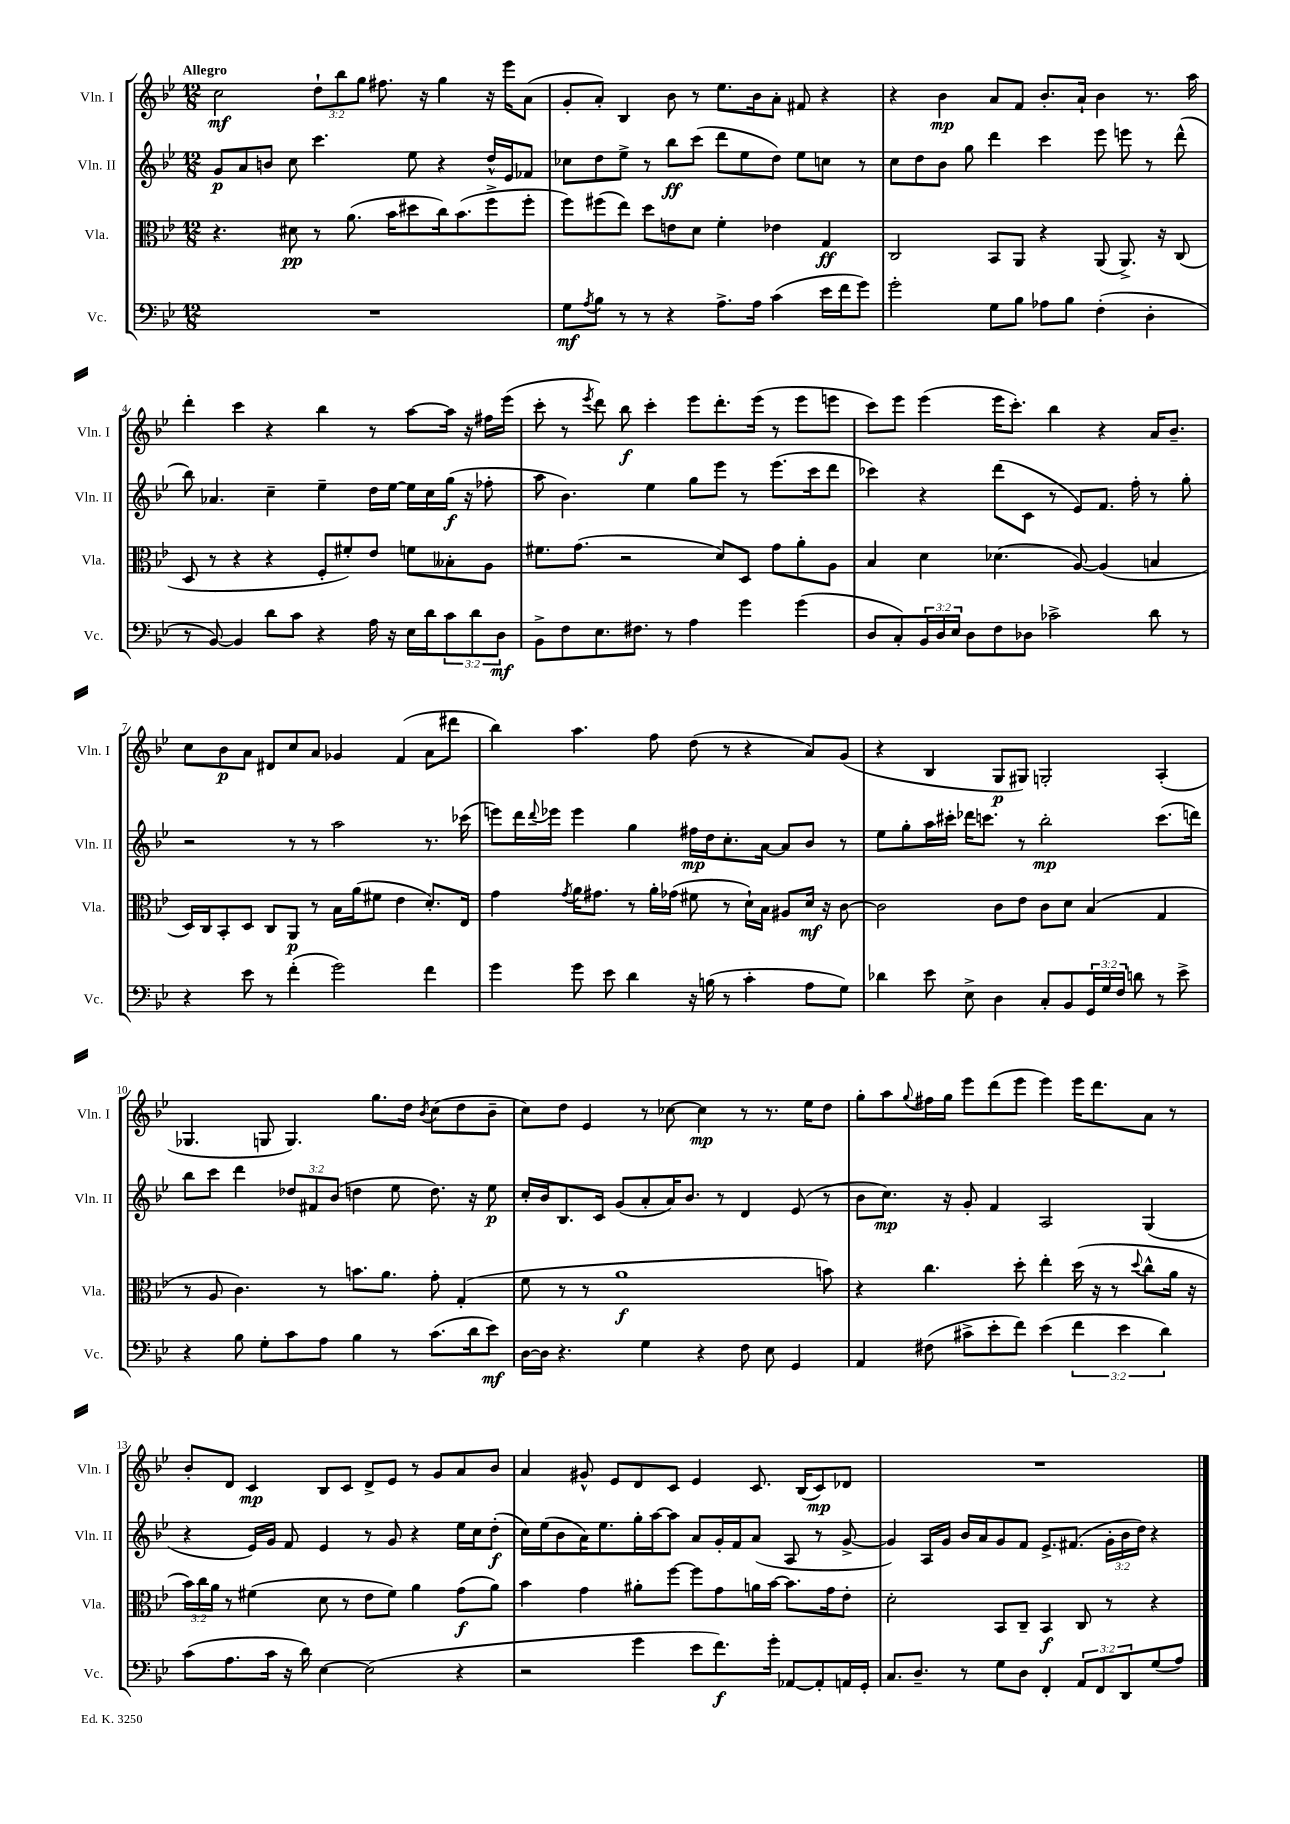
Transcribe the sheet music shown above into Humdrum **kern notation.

**kern	**kern	**kern	**kern
*staff4	*staff3	*staff2	*staff1
*clefF4	*clefC3	*clefG2	*clefG2
*k[b-e-]	*k[b-e-]	*k[b-e-]	*k[b-e-]
*M12/8	*M12/8	*M12/8	*M12/8
1.r	4.r	8g	2cc
.	.	8a	.
.	.	8b	.
.	8d#	8cc	.
.	8r	4.ccc	12dd`
.	.	.	12bb-
.	(8.a	.	.
.	.	.	12gg
.	.	.	8.ff#
.	16b-	.	.
.	8dd#	8ee-	.
.	.	.	16r
.	16cc)	4r	4gg
.	(8.b-	.	.
.	8ff^	16dd^^	16r
.	.	16e-	16eee-
.	8ff'	8f-	(8a
=	=	=	=
8G	8ff)	8cc-	8g'
8qA	.	.	.
8B-	(8ff#	8dd	8a')
8r	8ee-)	8ee-^	4B-
8r	8dd	8r	.
4r	8e	8bb-	8b-
.	8d	(8ccc	8r
8.A^	4f'	8ddd	8.ee-
.	.	8ee-	.
16A	.	.	16b-
(4c	4e-	8dd)	8a'
.	.	8ee-	8f#
16e-	4G	8cc	4r
16f	.	.	.
8g)	.	8r	.
=	=	=	=
2g'	2C	8cc	4r
.	.	8dd	.
.	.	8b-	4b-
.	.	8gg	.
8G	8BB-	4ddd	8a
8B-	8AA	.	8f
8A-	4r	4ccc	8.b-'
8B-	.	.	.
.	.	.	16a`
(4F'	(8AA	8eee-	4b-
.	8.AA^)	8eee	.
4D'	.	8r	8.r
.	16r	.	.
.	(8C	(8ddd^^	.
.	.	.	16aa
=	=	=	=
8r	8D	8bb-)	4ddd'
[8BB-)	8r	4.a-	.
4BB-]	4r	.	4ccc
8d	4r	4cc~	4r
8c	.	.	.
4r	8F'	4ee-~	4bb-
.	8f#')	.	.
16A	8e-	16dd	8r
16r	.	[16ee-	.
16E-	8f	16ee-]	[8aa
16d	.	16cc	.
12c	8B--'	(16gg	16aa]
.	.	16r	16r
12d	.	.	.
.	8A	8ff-'	16ff#
12D	.	.	.
.	.	.	(16eee-
=	=	=	=
8BB-^	8.f#	8aa	8ccc'
8F	.	4.b-)	8r
.	(8.g	.	.
.	.	.	8qeee-
8.E-	.	.	8ddd)
.	2r	.	8bb-
8.F#	.	.	.
.	.	4ee-	4ccc'
8r	.	.	.
4A	.	8gg	8eee-
.	8d)	8eee-	8.ddd'
4g	8D	8r	.
.	.	.	(16eee-
.	8g	(8.eee-	8r
(4g	8a'	.	8eee-
.	.	16ccc	.
.	8A	8ddd	8eee
=	=	=	=
8D	4B-	4ccc-)	8ccc)
8C')	.	.	8eee-
24BB-	4d	4r	(4eee-
24D	.	.	.
24E-	.	.	.
8D	.	.	.
8F	(4.d-	(8ddd	16eee-
.	.	.	8.ccc')
8D-	.	8c	.
2c-^	.	8r	4bb-
.	[8A)	8e-)	.
.	(4A]	8.f	4r
.	.	16ff'	.
8d	4B	8r	16a
.	.	.	8.b-~
8r	.	8gg'	.
=	=	=	=
4r	16D)	2r	8cc
.	16C	.	.
.	8BB-'	.	8b-
8e-	8D	.	8a
8r	8C	.	8d#
(4f'	8AA	8r	8cc
.	8r	8r	8a
2g)	16B-	2aa	4g-
.	(16a	.	.
.	8f#	.	.
.	4e-	.	(4f
4f	8.d')	8.r	8a
.	.	.	8ddd#
.	16E-	(16ccc-	.
=	=	=	=
4g	4g	8eee)	4bb-)
.	.	16ddd	.
.	.	8qqddd	.
.	.	16eee-	.
.	8qg	.	.
8g	16a	4eee-	4.aa
.	8.g#	.	.
8e-	.	.	.
4d	8r	4gg	.
.	16a'	.	8ff
.	(16g-	.	.
16r	8f#	16ff#	(8dd
(16B	.	16dd	.
8r	8r	8.cc'	8r
4c'	16d`)	.	4r
.	16B-	[16a	.
.	8A#	8a]	.
8A	16d	8b-	8a)
.	16r	.	.
8G)	[8c	8r	(8g
=	=	=	=
4d-	2c]	8ee-	4r
.	.	8gg'	.
8e-	.	16aa	4B-
.	.	16ccc#'	.
8E-^	.	16ddd-	.
.	.	8.ccc	.
4D	8c	.	8G
.	8e-	8r	8G#)
8C'	8c	2bb-'	2G'
8BB-	8d	.	.
24GG	(4B-	.	.
24G	.	.	.
24F	.	.	.
8d	.	.	.
8r	4G	(8.ccc	(4A'
8e-^	.	.	.
.	.	16ddd)	.
=	=	=	=
4r	8r	8bb-	4.G-
.	8A	8ccc	.
8B-	4.c)	4ddd	.
8G'	.	.	8G
8c	.	12dd-	4.G)
.	.	12f#	.
8A	8r	.	.
.	.	(12b-	.
4B-	8.b	4dd	.
.	.	.	8.gg
.	8.a	.	.
8r	.	8ee-	.
.	.	.	16dd
.	.	.	8qb-
(8.c	8g'	8.dd)	(8cc
.	(4G'	.	8dd
16d	.	16r	.
8e-)	.	8ee-	8b-~
=	=	=	=
[16D	8f	16cc'	8cc)
16D]	.	16b-	.
4.r	8r	8.B-	8dd
.	8r	.	4e-
.	.	16c	.
.	1a	(8g	.
4G	.	8a'	8r
.	.	16a)	[8cc-
.	.	8.b-	.
4r	.	.	4cc-]
.	.	8r	.
8F	.	4d	8r
8E-	.	.	8.r
4GG	.	(8e-	.
.	.	.	16ee-
.	8b)	8r	8dd
=	=	=	=
4AA	4r	8b-	8gg'
.	.	8.cc)	8aa
.	.	.	8qqgg
(8F#	4.cc	.	16ff#
.	.	16r	16gg
8c#^	.	8g'	8eee-
8e-'	.	4f	(8ddd
8f)	8dd'	.	8eee-
(4e-	4ee-'	2A	4eee-)
6f	(16dd	.	16eee-
.	16r	.	8.ddd
.	8r	.	.
6e-	.	.	.
.	8qqdd	.	.
.	8cc^^	(4G	8a
6d)	.	.	.
.	16a	.	8r
.	16r	.	.
=	=	=	=
(8c	24b-)	4r	8b-'
.	24cc	.	.
.	24a	.	.
8.A	8r	.	8d
.	(4f#	16e-)	4c
16c	.	16g	.
16r	.	8f	.
16d)	.	.	.
[4E-	8d	4e-	8B-
.	8r	.	8c
(2E-]	8e-	8r	8d^
.	8f#)	8g	8e-
.	4a	4r	8r
.	.	.	8g
4r	(8g	16ee-	8a
.	.	16cc	.
.	8a)	(8dd'	8b-
=	=	=	=
2r	4b-	16cc)	4a
.	.	(16ee-	.
.	.	8b-	.
.	4g	16a)	8g#^^
.	.	8.ee-	.
.	.	.	8e-
4g	8a#'	16gg'	8d
.	.	[16aa	.
.	[8ff	8aa]	8c
8e-	8ff]	8a	4e-
8.f)	8g	16g'	.
.	.	16f	.
.	16a	(8a	8.c
16g'	[16b-	.	.
[8AA-	8.b-]	8A	.
.	.	.	(16B-
8AA-']	.	8r	8c)
.	16g	.	.
16AA	8e-'	[8g^	8d-
16GG'	.	.	.
=	=	=	=
8.C	2d'	4g])	1.r
8.D~	.	.	.
.	.	16A	.
.	.	16g	.
8r	.	16b-	.
.	.	16a	.
8G	8BB-	8g	.
8D	8C~	8f	.
4FF'	4BB-	8.e-^	.
.	.	(8.f#	.
12AA	8C	.	.
12FF	.	.	.
.	8r	24g'	.
12DD	.	24b-	.
.	.	24dd)	.
(8G	4r	4r	.
8A)	.	.	.
==	==	==	==
*-	*-	*-	*-
